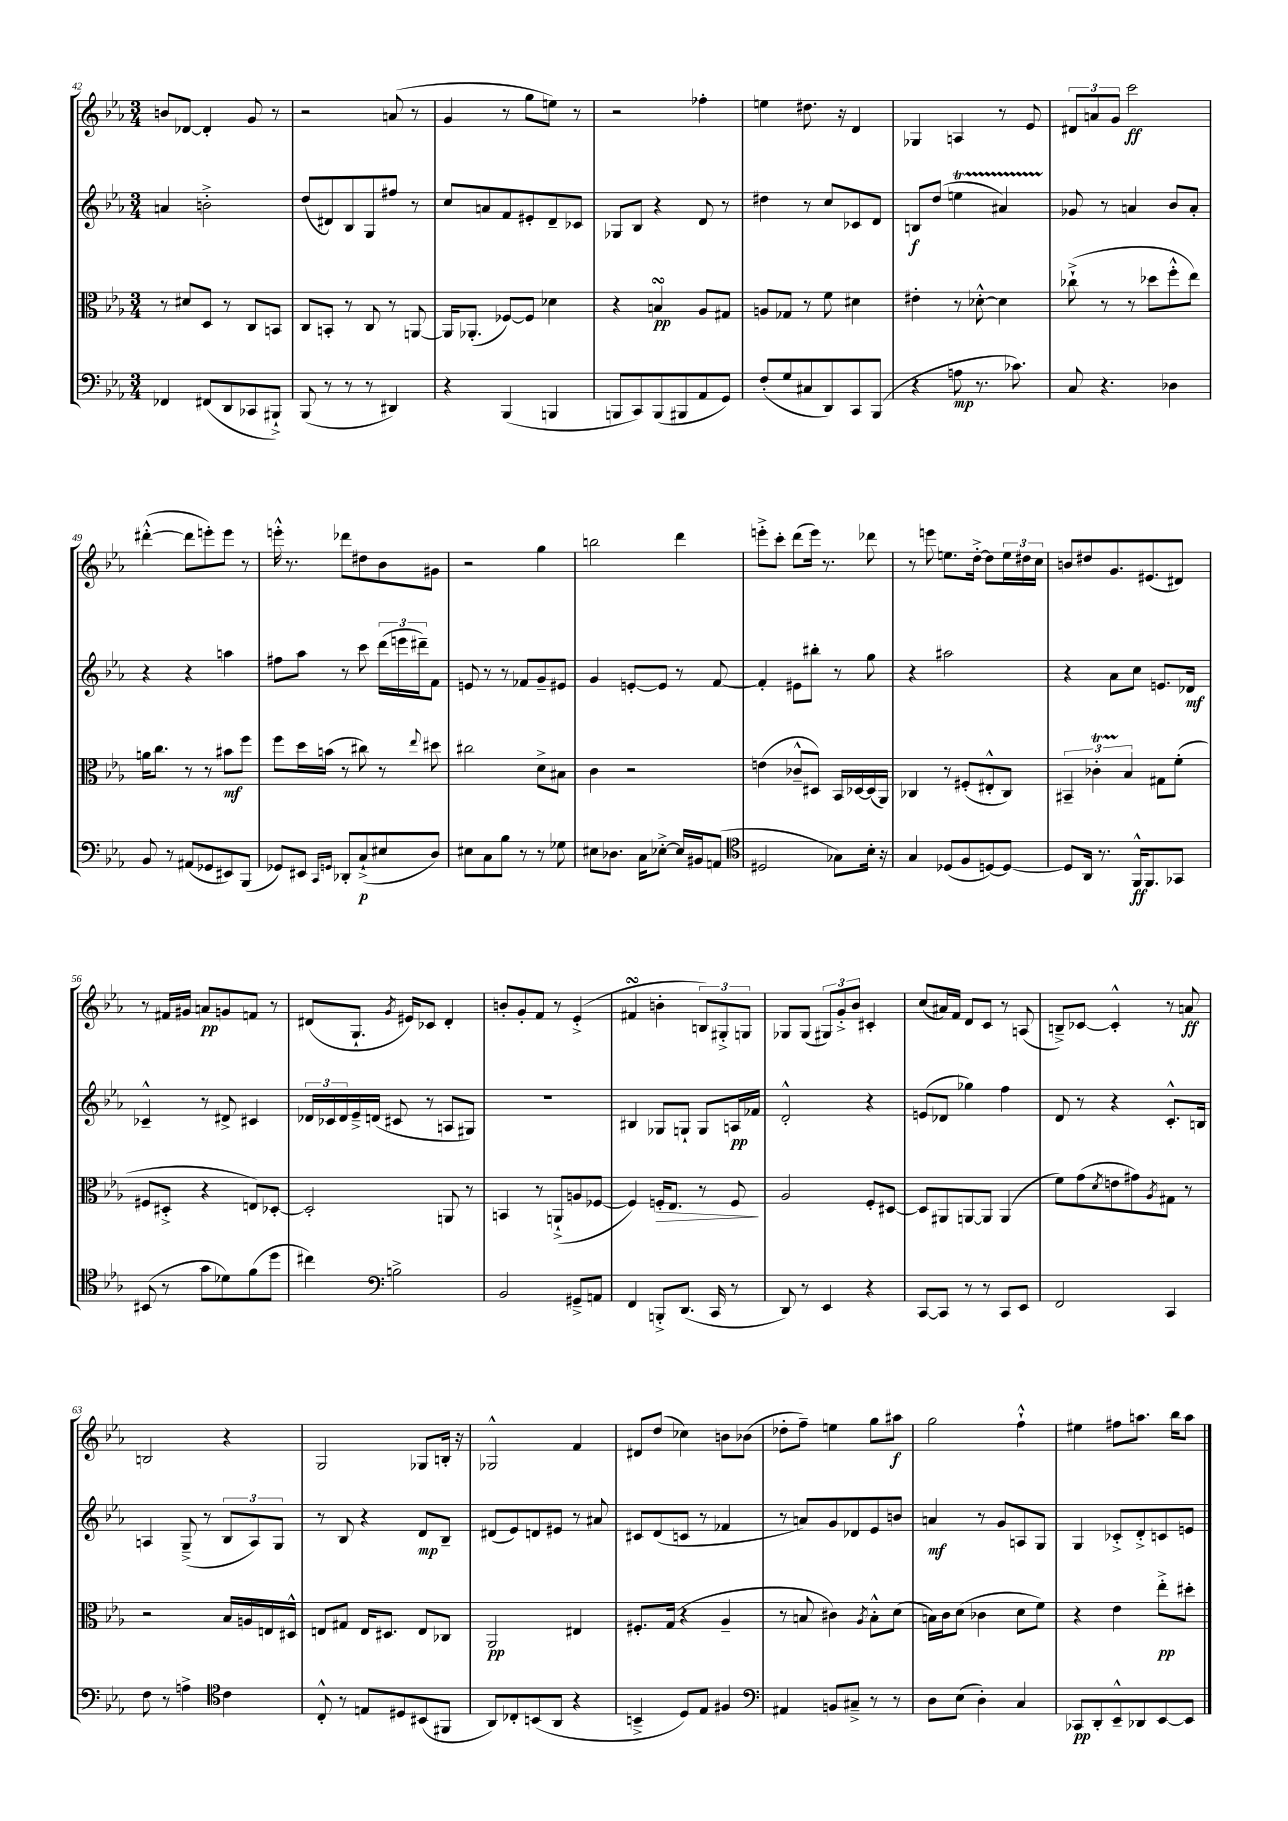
<<
\new StaffGroup <<
\new Staff = "s0" {
    \clef treble \key ees \major \numericTimeSignature \time 3/4
    b'8 des'8~ des'4-. g'8 r8 |
    r2 a'8( r8 |
    g'4 r8 g''8 e''8) r8 |
    r2 fes''4-. |
    e''4 dis''8. r16 d'4 |
    ges4 a4 r8 ees'8 |
    \tuplet 3/2 { dis'8 a'8 g'8 } c'''2\ff |
    dis'''4~-.-^( dis'''8 e'''8-.) e'''8 r8 |
    e'''16-.-^ r8. des'''8 dis''8 bes'8 gis'8 |
    r2 g''4 |
    b''2 d'''4 |
    e'''8-.-> c'''8-. d'''8( e'''16) r8. des'''8 |
    r8 e'''8 e''8. d''16~-.-> d''8 \tuplet 3/2 { e''16 dis''16 c''16 } |
    b'8 dis''8 g'8. eis'8.( dis'8) |
    r8 fis'16 gis'16 a'8\pp g'8 f'8 r8 |
    dis'8( g8.-! \acciaccatura { g'8 } eis'16) ces'8 dis'4-. |
    b'8-. g'8-. f'8 r8 ees'4-.->( |
    fis'4\turn b'4-. \tuplet 3/2 { b8) gis8-.-> g8 } |
    ges8 ges8( \tuplet 3/2 { gis8) g'8-.-> bes'8 } cis'4-. |
    c''8( ais'16) f'16 d'8 c'8 r8 a8( |
    b8--->) ces'8~ ces'4-.-^ r8 a'8\ff |
    b2 r4 |
    g2 ges8 b16-. r16 |
    ges2-^ f'4 |
    dis'8 d''8( ces''4) b'8 bes'8( |
    des''8-. f''8--) e''4 g''8 ais''8\f |
    g''2 f''4-!-^ |
    eis''4 fis''8 a''8. bes''16 a''8 \bar "|." |
}
\new Staff = "s1" {
    \clef treble \key ees \major \numericTimeSignature \time 3/4
    a'4 b'2-.-> |
    d''8( dis'8) bes8 g8 fis''8 r8 |
    c''8 a'8 f'8 eis'8-. d'8-- ces'8 |
    ges8 bes8 r4 d'8 r8 |
    dis''4 r8 c''8 ces'8 d'8 |
    b8\f d''8( e''4\startTrillSpan ais'4) |
    ges'8\stopTrillSpan r8 a'4 bes'8 a'8-. |
    r4 r4 a''4 |
    fis''8 aes''8 r8 c'''8 \tuplet 3/2 { d'''16( e'''16 dis'''16--) } f'8 |
    e'8 r8 r8 fes'8 g'8-- eis'8 |
    g'4 e'8~-. e'8 r8 f'8~ |
    f'4-. eis'8 bis''8-. r8 g''8 |
    r4 ais''2 |
    r4 aes'8 c''8 e'8. des'16\mf |
    ces'4---^ r8 dis'8-> cis'4 |
    \tuplet 3/2 { des'16 ces'16 des'16 } ees'16---> d'16( cis'8 r8 a8 gis8) |
    R2. |
    bis4 ges8 g8-! g8 a16\pp fes'16 |
    d'2-.-^ r4 |
    e'8( des'8 ges''4) f''4 |
    d'8 r8 r4 c'8.-.-^ b16 |
    a4 g8--->( r8 \tuplet 3/2 { bes8 a8) g8 } |
    r8 bes8 r4 d'8\mp bes8-- |
    dis'8( ees'8) d'8 eis'8 r8 ais'8 |
    cis'8 d'8( c'8 r8 fes'4 |
    r8 a'8) g'8 des'8 ees'8 b'8 |
    a'4\mf r8 g'8 a8 g8 |
    g4 ces'8-.-> d'8-.-> c'8 e'8 \bar "|." |
}
\new Staff = "s2" {
    \clef alto \key ees \major \numericTimeSignature \time 3/4
    r8 dis'8 d8 r8 c8 b,8 |
    c8 b,8-. r8 c8 r8 a,8~ |
    a,16 aes,8.-.( fes8~) fes8 des'4 |
    r4 b4\turn\pp aes8 gis8 |
    a8 ges8 r8 f'8 dis'4 |
    eis'4-. r8 des'8~-.-^ des'4 |
    ces''8-!->( r8 r8 des''8 f''8-.-^ ees''8) |
    a'16 c''8. r8 r8 bis'8\mf f''8 |
    f''8 d''16 b'16( r8 cis''8) r8 \appoggiatura { ees''8 } dis''8 |
    cis''2 d'8-> bis8 |
    c'4 r2 |
    e'4( ces'8---^ dis8) bes,16 des16~ des16( aes,16) |
    ces4 r8 fis8-.( eis8-.-^ ces8) |
    \tuplet 3/2 { bis,4-- ces'4-.\startTrillSpan bes4\stopTrillSpan } gis8 f'8-.( |
    fis8 dis8-.-> r4 e8) des8~-. |
    des2-. a,8 r8 |
    b,4 r8 a,8-!->( a8 fes8~ |
    fes4) f16-.\> ees8. r8 f8\! |
    aes2 f8-. dis8~ |
    dis8 ais,8 a,8~ a,8 a,4( |
    f'8) g'8( \acciaccatura { d'8 } e'8 gis'8) \acciaccatura { aes8 } gis8 r8 |
    r2 bes16 a16 e16 dis16-^ |
    e8 gis8 e16 dis8. e8 ces8 |
    aes,2\pp eis4 |
    fis8.-. g16( r4 aes4-- |
    r8 b8 cis'4) \acciaccatura { aes8 } b8-.-^ d'8( |
    b16) c'16 d'8( ces'4 d'8 f'8) |
    r4 ees'4 ees''8-.->\pp dis''8-. \bar "|." |
}
\new Staff = "s3" {
    \clef bass \key ees \major \numericTimeSignature \time 3/4
    fes,4 fis,8( d,8 ces,8 bis,,8-!->) |
    bes,,8( r8 r8 r8 dis,4) |
    r4 bes,,4( b,,4 |
    b,,8 c,8) b,,8( bis,,8 aes,8 g,8) |
    f8-.( g8 cis8 d,8) c,8 bes,,8( |
    r4 a8\mp r8. ces'8.) |
    c8 r4. des4 |
    bes,8 r8 ais,8( ges,8 eis,8) bes,,8( |
    ges,8) eis,8 \grace { c,16 g,16 } des,8-. c8-!->\p( eis8 d8) |
    eis8 c8 bes8 r8 r8 ges8 |
    eis8 des8. c16 ees8~-.-> ees16 bis,16 a,8( |
    \clef tenor dis2 ges8) bes16-. r16 |
    g4 des8( f8 d8~) d8~ |
    d8 aes,16 r8. f,16-^\ff f,8. ges,8 |
    bis,8( r8 g'8 des'8) f'8( d''8 |
    cis''4) \clef bass b2-> |
    bes,2 gis,8---> a,8 |
    f,4 b,,8-.-> d,8.( c,16 r8 |
    d,8) r8 ees,4 r4 |
    c,8~ c,8 r8 r8 c,8 ees,8 |
    f,2 c,4 |
    f8 r8 a4-> \clef tenor c'4 |
    c8-.-^ r8 e8 dis8 bis,8( fis,8 |
    aes,8) ces8-. b,8( aes,8 r4 |
    b,4---> d8) ees8 fis4 |
    \clef bass ais,4 b,8 cis8---> r8 r8 |
    d8 ees8( d4-.) c4 |
    ces,8\pp d,8-. ees,8---^ des,8 ees,8~ ees,8 \bar "|." |
}
>>
>>
\layout { \context { \Score currentBarNumber = #42 } }
